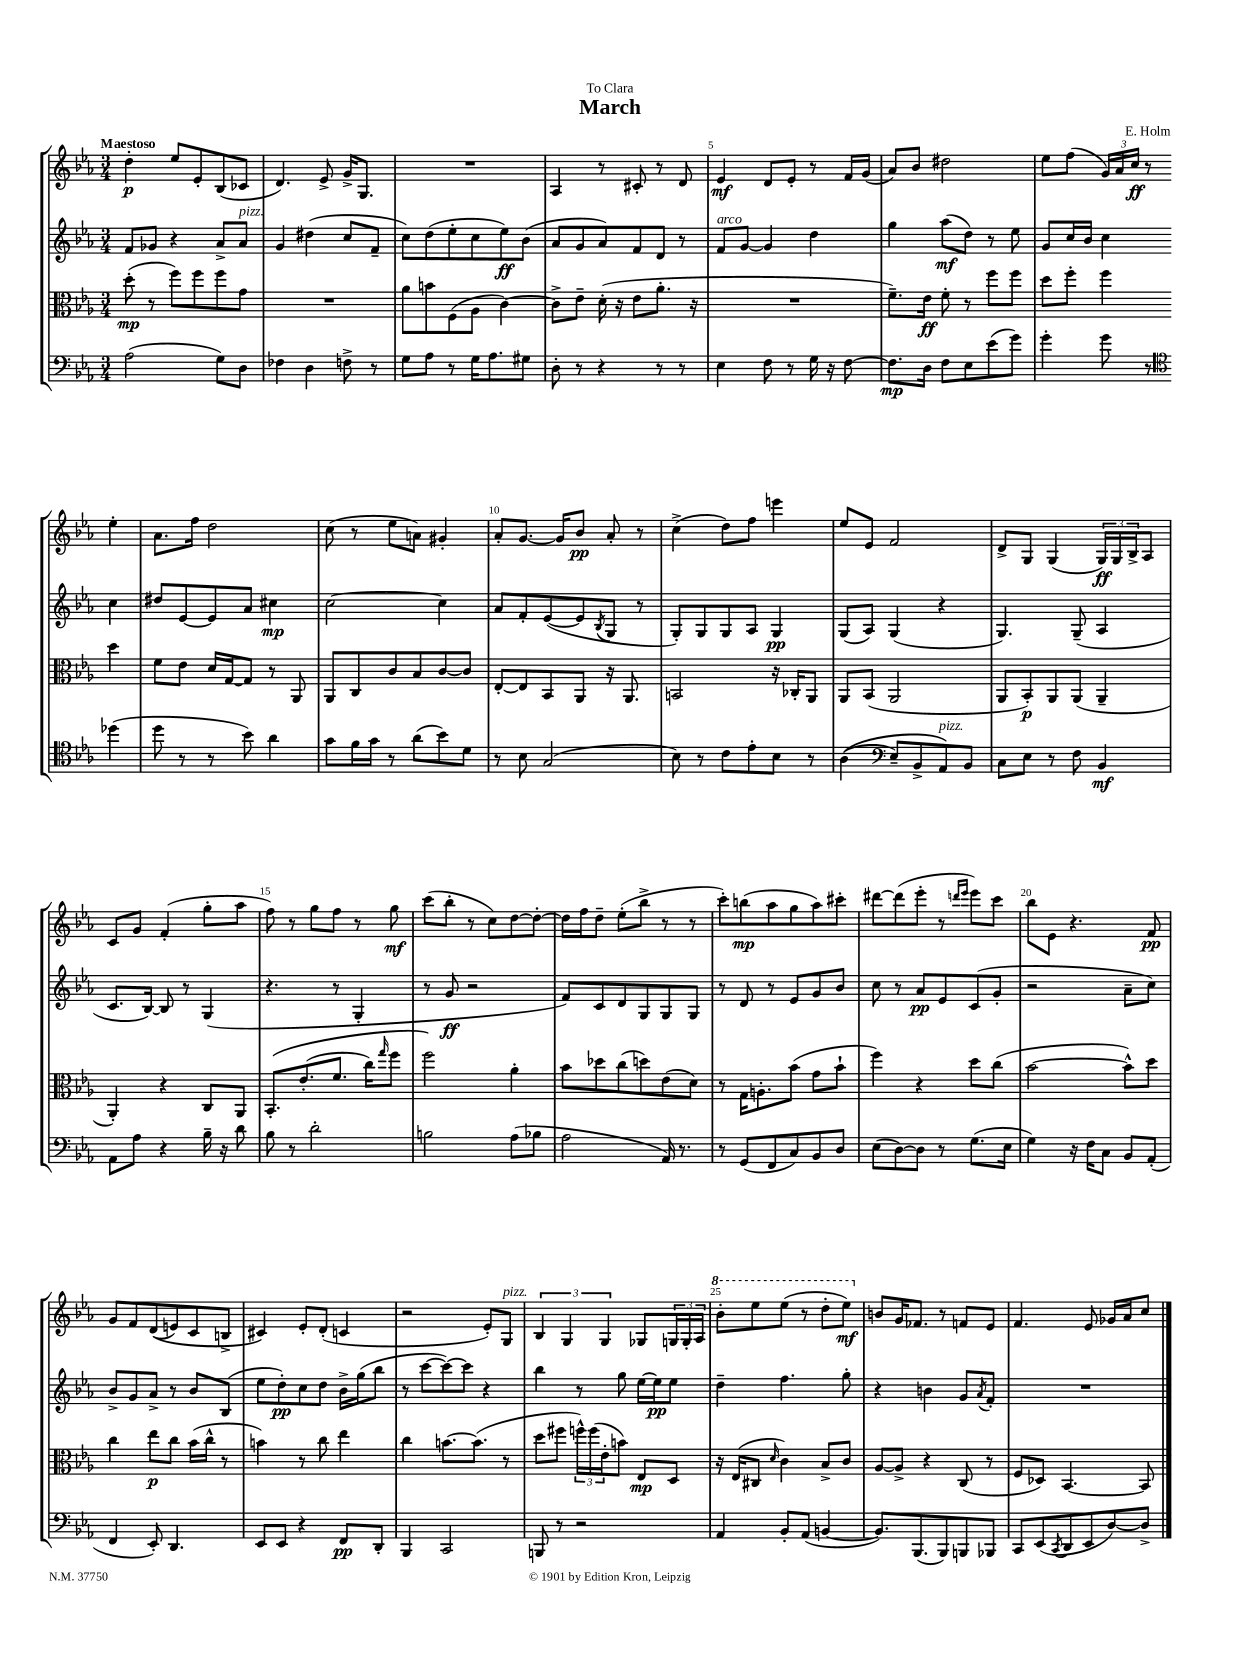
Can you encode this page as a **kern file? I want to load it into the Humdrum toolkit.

**kern	**dynam	**kern	**dynam	**kern	**dynam	**kern	**dynam
*part4	*part4	*part3	*part3	*part2	*part2	*part1	*part1
*staff4	*staff4	*staff3	*staff3	*staff2	*staff2	*staff1	*staff1
*clefF4	*	*clefC3	*	*clefG2	*	*clefG2	*
*k[b-e-a-]	*	*k[b-e-a-]	*	*k[b-e-a-]	*	*k[b-e-a-]	*
*M3/4	*	*M3/4	*	*M3/4	*	*M3/4	*
=1	=1	=1	=1	=1	=1	=1	=1
!	!	!	!	!	!	!LO:TX:a:B:t=Maestoso	!
(2A-\	.	(8dd'\	mp	8f/L	.	4dd'\	p
.	.	8r	.	8g-X/J	.	.	.
.	.	8ff\L)	.	4r	.	8ee-/L	.
.	.	8ff\	.	.	.	8e-'/	.
8G\L)	.	8ff\	.	8a-^/L	.	(8B-/	.
!	!	!	!	!LO:TX:a:i:t=pizz.	!	!	!
8D\J	.	8g\J	.	8a-/J	.	8c-X/J	.
=2	=2	=2	=2	=2	=2	=2	=2
4F-X\	.	2.r	.	4g/	.	4.d/)	.
4D\	.	.	.	(4dd#X\	.	.	.
.	.	.	.	.	.	8e-^/	.
8Fn^\	.	.	.	8cc/L	.	16g^/KL	.
.	.	.	.	.	.	8.G/J	.
8r	.	.	.	8f~/J	.	.	.
=3	=3	=3	=3	=3	=3	=3	=3
8G\L	.	8a-\L	.	8cc\L)	.	2.r	.
8A-\J	.	8bn\	.	(8dd\	.	.	.
8r	.	(8F\	.	8ee-'\	.	.	.
16G\KL	.	8A-\J	.	8cc\	.	.	.
8.A-\	.	.	.	.	.	.	.
.	.	[4c\)	.	8ee-\)	ff	.	.
8G#X\J	.	.	.	(8b-\J	.	.	.
=4	=4	=4	=4	=4	=4	=4	=4
8D'\	.	8c^\L]	.	8a-/L	.	4A-/	.
8r	.	8e-~\J	.	8g/	.	.	.
4r	.	(16d'\	.	8a-/)	.	8r	.
.	.	16r	.	.	.	.	.
.	.	8e-\L	.	8f/	.	8c#X'/	.
8r	.	8.a-'\J	.	8d/J	.	8r	.
8r	.	.	.	8r	.	8d/	.
.	.	16r	.	.	.	.	.
=5	=5	=5	=5	=5	=5	=5	=5
!	!	!	!	!LO:TX:a:i:t=arco	!	!	!
4E-\	.	2.r	.	8f/L	.	4e-/	mf
.	.	.	.	[8g/J	.	.	.
8F\	.	.	.	4g/]	.	8d/L	.
8r	.	.	.	.	.	8e-'/J	.
16G\	.	.	.	4dd\	.	8r	.
16r	.	.	.	.	.	.	.
[8F\	.	.	.	.	.	16f/LL	.
.	.	.	.	.	.	(16g/JJ	.
=6	=6	=6	=6	=6	=6	=6	=6
8.F\L]	mp	8.f~\L)	.	4gg\	.	8a-/L)	.
.	.	.	.	.	.	8b-/J	.
16D\Jk	.	16e-\Jk	ff	.	.	.	.
8F\L	.	8f'\	.	(8aa-\L	mf	2dd#X\	.
8E-\	.	8r	.	8dd\J)	.	.	.
(8e-\	.	8ff\L	.	8r	.	.	.
8g\J)	.	8ff\J	.	8ee-\	.	.	.
=7	=7	=7	=7	=7	=7	=7	=7
4g'\	.	8dd\L	.	8g/L	.	8ee-\L	.
.	.	8ff'\J	.	16cc/L	.	(8ff\J	.
.	.	.	.	16b-/JJ	.	.	.
8g\	.	4ff\	.	4cc\	.	24g/LL)	.
.	.	.	.	.	.	24a-/	.
.	.	.	.	.	.	24cc/JJ	ff
8r	.	.	.	.	.	8r	.
*clefC4	*	*	*	*	*	*	*
(4dd-X\	.	4dd\	.	4cc\	.	4ee-'\	.
!!LO:LB:g=z
=8	=8	=8	=8	=8	=8	=8	=8
8dd\	.	8f\L	.	8dd#X/L	.	8.a-\L	.
8r	.	8e-\J	.	[8e-/	.	.	.
.	.	.	.	.	.	16ff\Jk	.
8r	.	16d/LL	.	8e-/]	.	2dd\	.
.	.	[16G/J	.	.	.	.	.
8b-\)	.	8G/J]	.	8a-/J	.	.	.
4a-\	.	8r	.	4cc#X\	mp	.	.
.	.	8AA-/	.	.	.	.	.
=9	=9	=9	=9	=9	=9	=9	=9
8g\L	.	8AA-/L	.	[2cc\	.	(8cc\	.
16f\L	.	8C/	.	.	.	8r	.
16g\JJ	.	.	.	.	.	.	.
8r	.	8c/	.	.	.	8ee-\L	.
(8a-\L	.	8B-/	.	.	.	8an\J)	.
8b-\)	.	[8c/	.	4cc\]	.	4g#X'/	.
8d\J	.	8c/J]	.	.	.	.	.
=10	=10	=10	=10	=10	=10	=10	=10
8r	.	[8E-'/L	.	8a-/L	.	8a-'/L	.
8B-\	.	8E-/]	.	8f'/	.	[8.g/J	.
(2G/	.	8BB-/	.	([8e-/	.	.	.
.	.	.	.	.	.	16g/KL]	.
.	.	8AA-/J	.	8e-/]	.	8b-/J	pp
.	.	.	.	8qB-/	.	.	.
.	.	16r	.	8G/J	.	8a-'/	.
.	.	8.AA-/	.	.	.	.	.
.	.	.	.	8r	.	8r	.
=11	=11	=11	=11	=11	=11	=11	=11
8B-\)	.	2BBn/	.	8G'/L)	.	(4cc^\	.
8r	.	.	.	8G/	.	.	.
8c\L	.	.	.	8G/	.	8dd\L)	.
8e-'\	.	.	.	8A-/J	.	8ff\J	.
8B-\J	.	16r	.	4G/	pp	4eeen\	.
.	.	16C-X'/KL	.	.	.	.	.
8r	.	8AA-/J	.	.	.	.	.
=12	=12	=12	=12	=12	=12	=12	=12
((4A-\	.	8AA-/L	.	(8G/L	.	8ee-/L	.
.	.	(8BB-/J	.	8A-/J)	.	8e-/J	.
*clefF4	*	*	*	*	*	*	*
8E-~/L)	.	2AA-/	.	(4G/	.	2f/	.
8BB-^/	.	.	.	.	.	.	.
!LO:TX:a:i:t=pizz.	!	!	!	!	!	!	!
8AA-/)	.	.	.	4r	.	.	.
8BB-/J	.	.	.	.	.	.	.
=13	=13	=13	=13	=13	=13	=13	=13
8C\L	.	8AA-/L	.	4.G/)	.	8d^/L	.
8E-\J	.	8BB-'/)	p	.	.	8G/J	.
8r	.	8AA-/	.	.	.	(4G/	.
8F\	.	(8AA-/J	.	(8G~/	.	.	.
4BB-/	mf	4AA-~/	.	4A-/	.	24G/LL)	ff
.	.	.	.	.	.	24G/	.
.	.	.	.	.	.	24B-^/J	.
.	.	.	.	.	.	8A-/J	.
!!LO:LB:g=z
=14	=14	=14	=14	=14	=14	=14	=14
8AA-\L	.	4AA-'/)	.	8.c/L	.	8c/L	.
8A-\J	.	.	.	.	.	8g/J	.
.	.	.	.	[16B-/Jk)	.	.	.
4r	.	4r	.	8B-/]	.	(4f'/	.
.	.	.	.	8r	.	.	.
16B-~\	.	8C/L	.	(4G/	.	8gg'\L	.
16r	.	.	.	.	.	.	.
8d\	.	8AA-/J	.	.	.	8aa-\J	.
=15	=15	=15	=15	=15	=15	=15	=15
8B-\	.	(8.BB-'/L	.	4.r	.	8ff\)	.
8r	.	.	.	.	.	8r	.
.	.	(8.e-'/	.	.	.	.	.
2d'\	.	.	.	.	.	8gg\L	.
.	.	8.f/J	.	8r	.	8ff\J	.
.	.	.	.	4G'/	.	8r	.
.	.	16cc\KL)	.	.	.	.	.
.	.	16qqgg/	.	.	.	.	.
.	.	8ff\J	.	.	.	8gg\	mf
=16	=16	=16	=16	=16	=16	=16	=16
2Bn\	.	2ff\)	.	8r	.	(8ccc\L	.
.	.	.	.	8g/	ff	8bb-'\J	.
.	.	.	.	2r	.	8r	.
.	.	.	.	.	.	8cc\L)	.
(8A-\L	.	4a-'\	.	.	.	[8dd\	.
8B-X\J	.	.	.	.	.	8dd'\J_	.
=17	=17	=17	=17	=17	=17	=17	=17
2A-\	.	8b-\L	.	8f/L)	.	16dd\LL]	.
.	.	.	.	.	.	16ff\J	.
.	.	8dd-X\	.	8c/	.	8dd~\J	.
.	.	(8cc\	.	8d/	.	(8ee-'\L	.
.	.	8ddn\)	.	8G/	.	8bb-^\J	.
16AA-/)	.	(8e-\	.	8G/	.	8r	.
8.r	.	.	.	.	.	.	.
.	.	8d\J)	.	8G/J	.	8r	.
=18	=18	=18	=18	=18	=18	=18	=18
8r	.	8r	.	8r	.	8ccc'\L)	.
(8GG/L	.	16G\KL	.	8d/	.	(8bbn\	mp
.	.	8.An'\	.	.	.	.	.
8FF/	.	.	.	8r	.	8aa-\	.
8C/)	.	(8b-\J	.	8e-/L	.	8gg\	.
8BB-/	.	8g\L	.	8g/	.	8aa-\)	.
8D/J	.	8b-`\J	.	8b-/J	.	8ccc#X'\J	.
=19	=19	=19	=19	=19	=19	=19	=19
(8E-\L	.	4ff\)	.	8cc\	.	[8ddd#X\L	.
[8D\)	.	.	.	8r	.	(8ddd#\]	.
8D\J]	.	4r	.	8a-/L	pp	8eee-'\J	.
8r	.	.	.	8e-/	.	8r	.
.	.	.	.	.	.	16qqdddn/LL	.
.	.	.	.	.	.	16qqeee-/JJ	.
(8.G\L	.	8dd\L	.	(8c/	.	8eee-\L)	.
.	.	(8cc\J	.	8g'/J	.	8ccc\J	.
16E-\Jk	.	.	.	.	.	.	.
=20	=20	=20	=20	=20	=20	=20	=20
4G\)	.	[2b-\	.	2r	.	8bb-\L	.
.	.	.	.	.	.	8e-\J	.
16r	.	.	.	.	.	4.r	.
16F\KL	.	.	.	.	.	.	.
8C\J	.	.	.	.	.	.	.
8BB-/L	.	8b-^^\L])	.	8a-~\L	.	.	.
(8AA-'/J	.	8dd\J	.	8cc\J)	.	8f/	pp
!!LO:LB:g=z
=21	=21	=21	=21	=21	=21	=21	=21
4FF/	.	4cc\	.	8b-^/L	.	8g/L	.
.	.	.	.	8g/	.	8f/	.
8EE-'/)	.	8ee-\L	p	8a-^/J	.	((8d/	.
4.DD/	.	8cc\J	.	8r	.	8en/)	.
.	.	(16b-\LL	.	8b-/L	.	8c/	.
.	.	16cc^^\JJ	.	.	.	.	.
.	.	8r	.	(8B-/J	.	8Bn^/J	.
=22	=22	=22	=22	=22	=22	=22	=22
8EE-/L	.	4bn\)	.	8ee-\L	.	4c#X/)	.
8EE-/J	.	.	.	8dd'\)	pp	.	.
4r	.	8r	.	8cc\	.	8e-'/L	.
.	.	8cc\	.	8dd\J	.	(8d'/J	.
8FF/L	pp	4ee-\	.	16b-^\LL	.	4cn/	.
.	.	.	.	(16gg\J	.	.	.
8DD'/J	.	.	.	8bb-\J	.	.	.
=23	=23	=23	=23	=23	=23	=23	=23
4BBB-/	.	4cc\	.	8r	.	2r	.
.	.	.	.	[8ccc\L	.	.	.
2CC/	.	[8.bn\L	.	8ccc\_)	.	.	.
.	.	.	.	8ccc\J]	.	.	.
.	.	(8.b\J]	.	.	.	.	.
.	.	.	.	4r	.	8e-'/L)	.
!	!	!	!	!	!	!LO:TX:a:i:t=pizz.	!
.	.	8r	.	.	.	8G/J	.
=24	=24	=24	=24	=24	=24	=24	=24
8BBBn/	.	8dd\L	.	4bb-\	.	6B-/	.
8r	.	8ff#X\J	.	.	.	.	.
.	.	.	.	.	.	6G/	.
2r	.	24ffn^^\LL)	.	8r	.	.	.
.	.	(24ff\	.	.	.	.	.
.	.	24e-'\J	.	.	.	6G/	.
.	.	8bn\J)	.	8gg\	.	.	.
.	.	8E-/L	mp	[16ee-\LL	.	8G-X/L	.
.	.	.	.	16ee-\J]	pp	.	.
.	.	8D/J	.	8ee-\J	.	24Gn/L	.
.	.	.	.	.	.	24G'/	.
.	.	.	.	.	.	24A-/JJ	.
=25	=25	=25	=25	=25	=25	=25	=25
*	*	*	*	*	*	*8va	*
4AA-/	.	16r	.	4dd~\	.	8bb-'\L	.
.	.	(16E-/KL	.	.	.	.	.
.	.	8C#X/J	.	.	.	8eee-\	.
.	.	16qqd/	.	.	.	.	.
8BB-'/L	.	4c\)	.	4.ff\	.	(8eee-\J	.
(8AA-/J	.	.	.	.	.	8r	.
[4BBn/	.	8B-^/L	.	.	.	8ddd'\L	.
.	.	8c/J	.	8gg'\	.	8eee-\J)	mf
=26	=26	=26	=26	=26	=26	=26	=26
*	*	*	*	*	*	*X8va	*
8.BB/L])	.	[8A-/L	.	4r	.	8bn/L	.
.	.	8A-^/J]	.	.	.	16g/K	.
(8.BBB-/	.	.	.	.	.	8.f-X/J	.
.	.	4r	.	4bn\	.	.	.
8BBB-/)	.	.	.	.	.	8r	.
8BBBn/	.	(8C/	.	8g/L	.	8fn/L	.
.	.	.	.	8qa-/	.	.	.
8BBB-X/J	.	8r	.	8f'/J	.	8e-/J	.
=27	=27	=27	=27	=27	=27	=27	=27
8CC/L	.	8F/L	.	2.r	.	4.f/	.
(8EE-/	.	8D-X/J)	.	.	.	.	.
8qCC/	.	.	.	.	.	.	.
8DD/	.	[4.BB-/	.	.	.	.	.
8EE-/	.	.	.	.	.	8e-/	.
[8D/)	.	.	.	.	.	16g-X/LL	.
.	.	.	.	.	.	16a-/J	.
8D^/J]	.	8BB-/]	.	.	.	8cc/J	.
==	==	==	==	==	==	==	==
*-	*-	*-	*-	*-	*-	*-	*-
